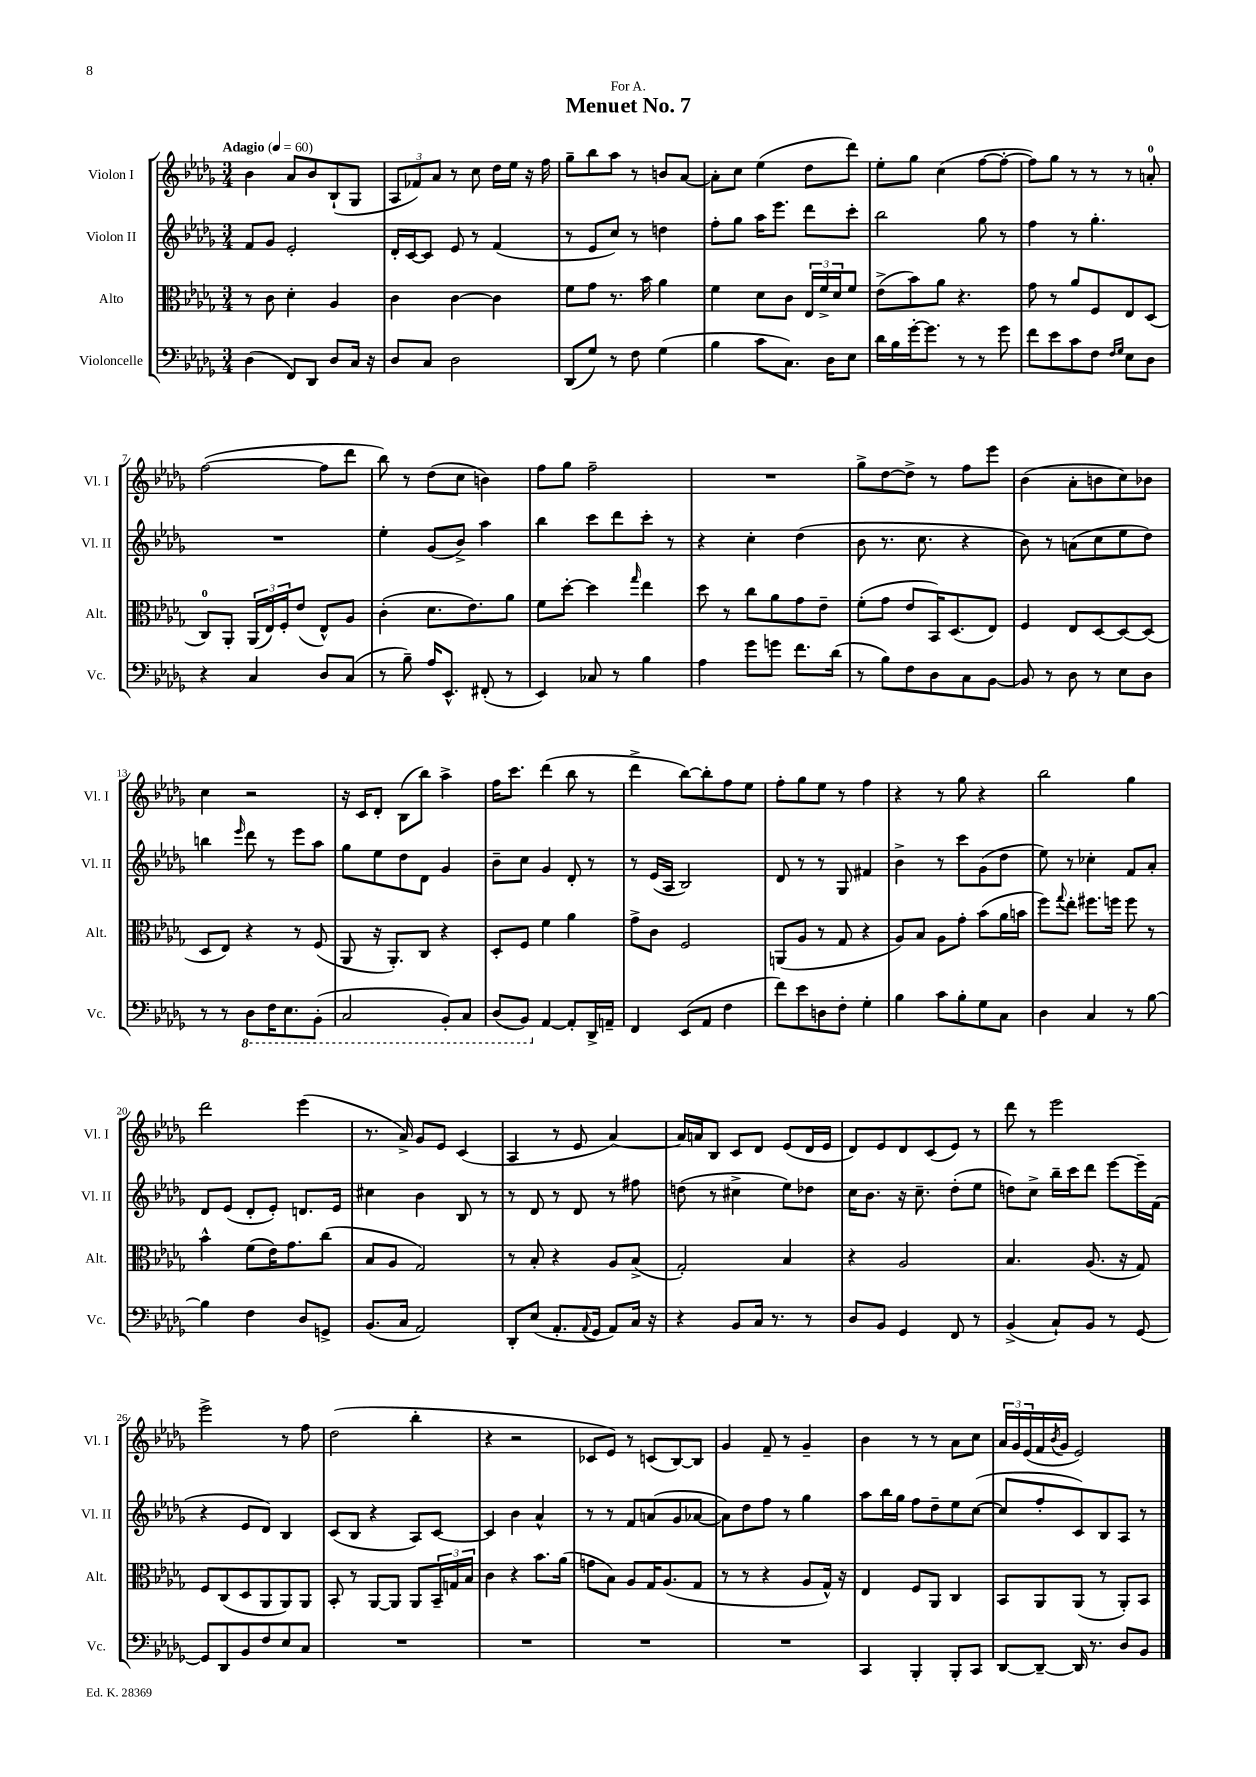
\header { title = "Menuet No. 7" dedication = "For A." }
<<
\new StaffGroup <<
\new Staff = "s0" \with { instrumentName = "Violon I" shortInstrumentName = "Vl. I" } {
    \clef treble \key des \major \numericTimeSignature \time 3/4 \tempo "Adagio" 4 = 60
    bes'4 aes'8 bes'8 bes8-!( ges8 |
    \tuplet 3/2 { aes8 fes'8) aes'8 } r8 c''8 des''16 ees''16 r16 f''16 |
    ges''8-- bes''8 aes''8 r8 b'8 aes'8~ |
    aes'8-. c''8 ees''4( des''8 des'''8) |
    ees''8-. ges''8 c''4( f''8~ f''8~-. |
    f''8) ges''8 r8 r8 r8 a'8-0-. |
    f''2~( f''8 des'''8 |
    bes''8) r8 des''8( c''8 b'4) |
    f''8 ges''8 f''2-- |
    R2. |
    ges''8-> des''8~ des''8-> r8 f''8 ees'''8 |
    bes'4( aes'8-. b'8 c''8) bes'8 |
    c''4 r2 |
    r16 c'16 des'8-. bes8( bes''8) aes''4-> |
    f''16 c'''8. des'''4( bes''8 r8 |
    des'''4-> bes''8~) bes''8-. f''8 ees''8 |
    f''8-. ges''8 ees''8 r8 f''4 |
    r4 r8 ges''8 r4 |
    bes''2 ges''4 |
    des'''2 ees'''4( |
    r8. aes'16->) ges'8 ees'8 c'4( |
    aes4 r8 ees'8 aes'4~) |
    aes'16 a'16 bes8 c'8 des'8 ees'8( des'16 ees'16 |
    des'8) ees'8 des'8 c'8( ees'8) r8 |
    des'''8 r8 ees'''2 |
    ees'''2-> r8 f''8 |
    des''2( bes''4-. |
    r4 r2 |
    ces'8 ees'8) r8 c'8( bes8~) bes8 |
    ges'4 f'8-- r8 ges'4-- |
    bes'4 r8 r8 aes'8 c''8 |
    \tuplet 3/2 { aes'16 ges'16 ees'16( } f'16 \acciaccatura { bes'8 } ges'16 ees'2) \bar "|." |
}
\new Staff = "s1" \with { instrumentName = "Violon II" shortInstrumentName = "Vl. II" } {
    \clef treble \key des \major \numericTimeSignature \time 3/4
    f'8 ges'8 ees'2-. |
    des'16-. c'16~ c'8 ees'8 r8 f'4( |
    r8 ees'8 c''8) r8 d''4 |
    f''8-. ges''8 aes''16 ees'''8. des'''8 c'''8-. |
    bes''2 ges''8 r8 |
    f''4 r8 ges''4.-. |
    R2. |
    ees''4-. ges'8( bes'8->) aes''4 |
    bes''4 c'''8 des'''8 c'''8-. r8 |
    r4 c''4-. des''4( |
    bes'8 r8. c''8. r4 |
    bes'8) r8 a'8( c''8 ees''8 des''8) |
    b''4 \grace { ees'''16 } des'''8 r8 ees'''8 aes''8 |
    ges''8 ees''8 des''8 des'8 ges'4 |
    bes'8-- c''8 ges'4 des'8-. r8 |
    r8 ees'16( aes16 bes2) |
    des'8 r8 r8 ges8 fis'4 |
    bes'4-> r8 c'''8 ges'8( des''8 |
    ees''8) r8 ces''4-. f'8 aes'8-. |
    des'8 ees'8( des'8-. ees'8-.) d'8. ees'16 |
    cis''4 bes'4 bes8 r8 |
    r8 des'8 r8 des'8 r8 fis''8 |
    d''8( r8 cis''4-> ees''8) des''8 |
    c''16 bes'8. r16 c''8.-- des''8-.( ees''8 |
    d''8) c''8-> bes''16-- c'''16 des'''8 ees'''8~ ees'''16-- f'16( |
    r4 ees'8 des'8) bes4 |
    c'8( bes8 r4 aes8) c'8~ |
    c'4 bes'4 aes'4-^ |
    r8 r8 f'8 a'8( ges'8 aes'8~ |
    aes'8) des''8 f''8 r8 ges''4 |
    aes''8 bes''16 ges''16 f''8 des''8-- ees''8 c''8~( |
    c''8 f''8-. c'8) bes8 aes8 r8 \bar "|." |
}
\new Staff = "s2" \with { instrumentName = "Alto" shortInstrumentName = "Alt." } {
    \clef alto \key des \major \numericTimeSignature \time 3/4
    r8 c'8 des'4-. aes4 |
    c'4 c'4~ c'4 |
    f'8 ges'8 r8. bes'16 aes'4 |
    f'4 des'8 c'8 \tuplet 3/2 { ees16 f'16-> des'16 } f'8 |
    ees'8->( bes'8) aes'8 r4. |
    ges'8 r8 aes'8 f8 ees8 des8( |
    c8-0) aes,8-. \tuplet 3/2 { aes,16( ees16) f16-. } ees'8( ees8-^) aes8 |
    c'4-.( des'8. ees'8.) aes'8 |
    f'8 des''8~-. des''4 \grace { ges''16 } ees''4 |
    des''8 r8 c''8 aes'8 ges'8 ees'8-- |
    f'8-.( ges'8 ees'8 bes,16) des8.( ees8) |
    f4 ees8 des8~ des8~ des8( |
    des8 ees8) r4 r8 f8( |
    aes,8 r16 aes,8.-.) c8 r4 |
    des8-. f8 f'4 aes'4 |
    ges'8-> c'8 f2 |
    a,8( aes8 r8 ges8 r4 |
    aes8) bes8 aes8 ges'8-. bes'8( aes'16 b'16 |
    f''8) \appoggiatura { ges''8 } ees''8-. fis''8. f''16 f''8 r8 |
    bes'4-^ f'8( ees'16) ges'8. c''8( |
    bes8 aes8 ges2) |
    r8 bes8-. r4 aes8 bes8->( |
    ges2-.) bes4 |
    r4 aes2 |
    bes4. aes8.( r16 ges8) |
    f8 c8( des8 aes,8 aes,8) aes,8 |
    bes,8-. r8 aes,8~ aes,8 aes,8 \tuplet 3/2 { bes,16-- g16 bes16 } |
    c'4 r4 bes'8. aes'16( |
    g'8 bes8) aes8 ges16 aes8.( ges8 |
    r8 r8 r4 aes8 ges16-^) r16 |
    ees4 f8 aes,8 c4 |
    bes,8 aes,8 aes,8( r8 aes,8-.) bes,8 \bar "|." |
}
\new Staff = "s3" \with { instrumentName = "Violoncelle" shortInstrumentName = "Vc." } {
    \clef bass \key des \major \numericTimeSignature \time 3/4
    des4( f,8) des,8 des8 c16 r16 |
    des8 c8 des2 |
    des,8( ges8) r8 f8 ges4( |
    bes4 c'8 c8.) des16 ees8 |
    des'16 bes16 ges'16~-. ges'8. r8 r8 ges'8 |
    f'8 ees'8 c'8 f8 \grace { f16 ges16 } ees8 des8 |
    r4 c4 des8 c8( |
    r8 bes8--) aes16 ees,8.-^ fis,8-.( r8 |
    ees,4) ces8 r8 bes4 |
    aes4 ges'8 g'8 f'8. des'16( |
    r8 bes8) f8 des8 c8 bes,8~ |
    bes,8 r8 des8 r8 ees8 des8 |
    r8 r8 \ottava #-1 des,8 f,16 ees,8. bes,,8-.( |
    c,2 bes,,8-.) c,8 |
    des,8( bes,,8) \ottava #0 aes,4~ aes,8-. des,16-> a,16-- |
    f,4 ees,8( aes,8 f4 |
    f'8) ees'8 d8 f8-. ges4-. |
    bes4 c'8 bes8-. ges8 c8 |
    des4 c4 r8 bes8~ |
    bes4 f4 des8 g,8-> |
    bes,8.( c16 aes,2) |
    des,8-. ees8( aes,8.-. \appoggiatura { aes,8 } ges,16 aes,8) c16 r16 |
    r4 bes,8 c16 r8. r8 |
    des8 bes,8 ges,4 f,8 r8 |
    bes,4->( c8-!) bes,8 r8 ges,8~ |
    ges,8 des,8 bes,8 f8 ees8 c8 |
    R2. |
    R2. |
    R2. |
    R2. |
    c,4 bes,,4-. bes,,8-. c,8 |
    des,8~ des,8~-- des,16 r8. des8 bes,8 \bar "|." |
}
>>
>>
